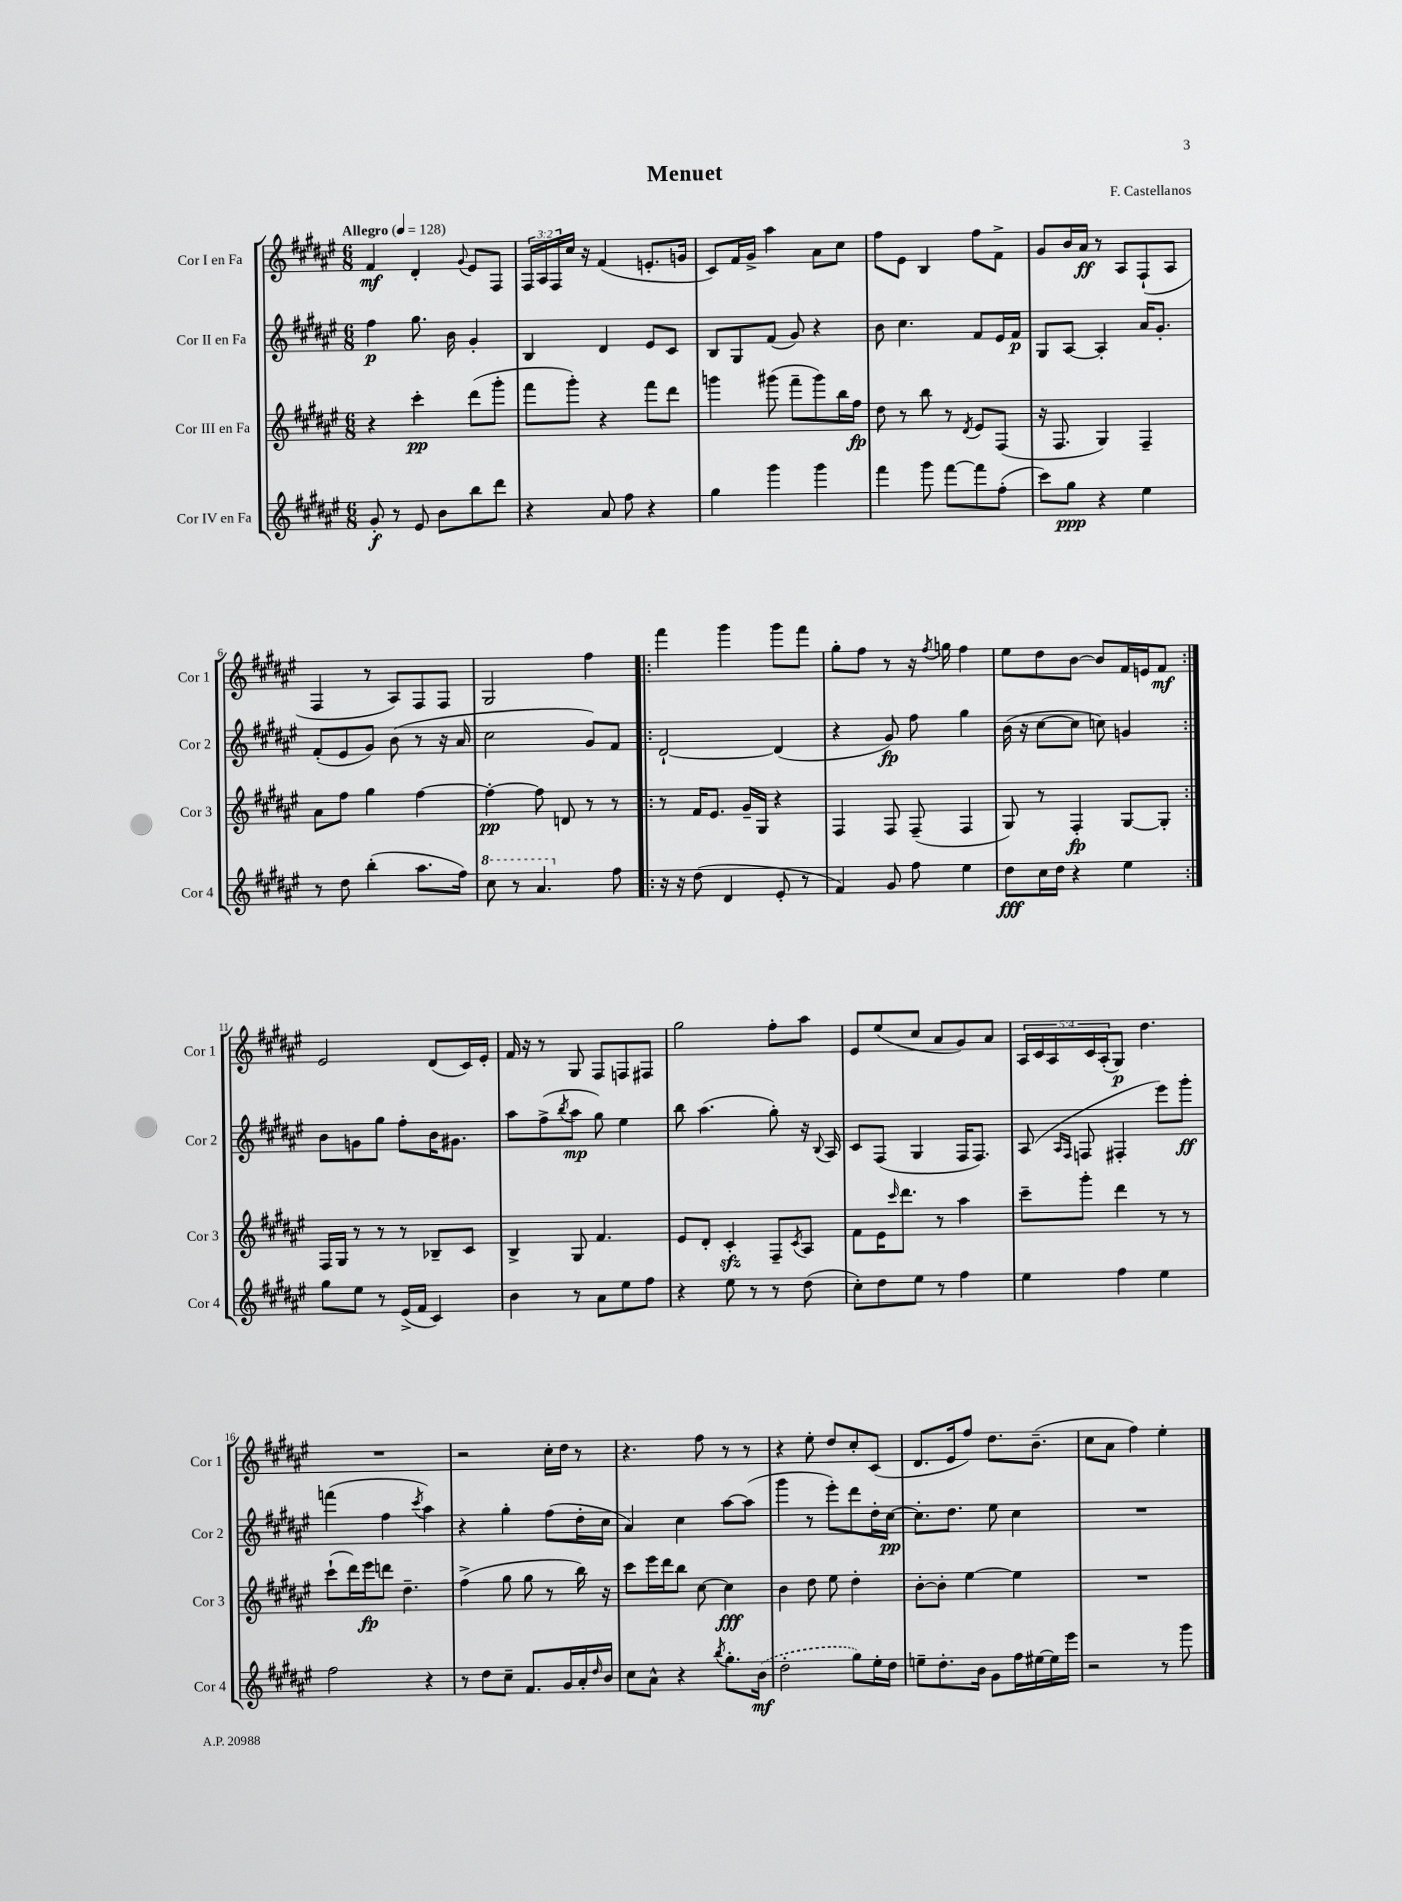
\header { title = "Menuet" composer = "F. Castellanos" }
<<
\new StaffGroup <<
\new Staff = "s0" \with { instrumentName = "Cor I en Fa" shortInstrumentName = "Cor 1" } {
    \clef treble \key fis \major \numericTimeSignature \time 6/8 \override Staff.TupletNumber.text = #tuplet-number::calc-fraction-text \tempo "Allegro" 4 = 128
    fis'4\mf dis'4-. \appoggiatura { gis'8 } eis'8 fis8 |
    \tuplet 3/2 { fis16 ais16 fis16 } cis''16 r16 fis'4( e'8.-. g'16 |
    cis'8) fis'16 gis'16-> ais''4 ais'8 cis''8 |
    fis''8 eis'8 b4 fis''8 fis'8-> |
    gis'8 b'16 ais'16\ff r8 ais8 fis8-!( ais8 |
    fis4 r8 ais8) fis8 fis8 |
    gis2 fis''4 |
    \repeat volta 2 { fis'''4 gis'''4 gis'''8 fis'''8 |
    gis''8-. fis''8 r8 r16 \acciaccatura { fis''8 } g''16 fis''4 |
    eis''8 dis''8 b'8~ b'8 fis'16 e'16 fis'8\mf | }
    eis'2 dis'8( cis'16) eis'16-. |
    fis'16 r16 r8 gis8 fis8 f8 fis8 |
    gis''2 fis''8-. ais''8 |
    eis'8 eis''8( cis''8 ais'8 gis'8) ais'8 |
    \tuplet 5/4 { ais16 cis'16 ais16 cis'16 ais16-.( } gis8\p) dis''4. |
    R2. |
    r2 cis''16-. dis''16 r8 |
    r4. fis''8 r8 r8 |
    r4 eis''8-. dis''8 cis''8-. cis'8( |
    dis'8. eis'16 fis''8) dis''8. b'8.--( |
    cis''8 ais'8 fis''4) eis''4-. \bar "|." |
}
\new Staff = "s1" \with { instrumentName = "Cor II en Fa" shortInstrumentName = "Cor 2" } {
    \clef treble \key fis \major \numericTimeSignature \time 6/8
    fis''4\p gis''8. b'16 gis'4-. |
    b4 dis'4 eis'8 cis'8 |
    b8 gis8 fis'8( gis'8) r4 |
    b'8 cis''4. fis'8 eis'16 fis'16\p |
    gis8 ais8~ ais4-. ais'16 gis'8.-. |
    fis'8-.( eis'8 gis'8) b'8( r8 r16 ais'16 |
    cis''2 gis'8) fis'8 |
    \repeat volta 2 { dis'2~-! dis'4( |
    r4 gis'8\fp) fis''8 gis''4 |
    b'16( r16 cis''8~ cis''8 c''8) g'4 | }
    b'8 g'8 gis''8 fis''8-. b'16 gis'8. |
    ais''8 fis''8->( \acciaccatura { b''8 } ais''8\mp gis''8) eis''4 |
    b''8 ais''4.( gis''8-.) r16 \appoggiatura { b8 } ais16 |
    cis'8 fis8( gis4 fis16 fis8.) |
    ais8( \grace { ais16 fis16 } f8 fis4-. eis'''8) gis'''8-.\ff |
    f'''4( fis''4 \acciaccatura { cis'''8 } ais''4) |
    r4 gis''4-. fis''8( dis''16-. cis''16 |
    ais'4) cis''4 ais''8~ ais''8( |
    gis'''4 r8 eis'''8-.) dis'''8 dis''16-. cis''16~\pp |
    cis''8.-. dis''8. eis''8 cis''4 |
    R2. \bar "|." |
}
\new Staff = "s2" \with { instrumentName = "Cor III en Fa" shortInstrumentName = "Cor 3" } {
    \clef treble \key fis \major \numericTimeSignature \time 6/8
    r4 cis'''4-.\pp dis'''8( gis'''8-. |
    fis'''8 gis'''8-.) r4 fis'''8 dis'''8 |
    g'''4 gis'''8( fis'''8-- gis'''8) b''16 fis''16\fp |
    dis''8 r8 b''8 r8 \acciaccatura { dis'8 } eis'8 fis8( |
    r16 fis8. gis4) fis4-- |
    ais'8 fis''8 gis''4 fis''4~ |
    fis''4~-.\pp fis''8 d'8 r8 r8 |
    \repeat volta 2 { r8 fis'16 eis'8. gis'16-- gis16 r4 |
    fis4 fis8 fis8--( fis4 |
    gis8) r8 fis4-.\fp gis8~ gis8-. | }
    fis16 gis16 r8 r8 r8 bes8-- cis'8 |
    b4-> gis8 fis'4. |
    eis'8 dis'8-. cis'4-.\sfz fis8-- \acciaccatura { cis'8 } ais8 |
    fis'8 eis'16 \grace { cis'''16 } dis'''8. r8 ais''4 |
    cis'''8-- gis'''8-. dis'''4 r8 r8 |
    cis'''8-!( dis'''16) eis'''16\fp d'''8 dis''4.-- |
    fis''4->( gis''8 gis''8 r8 b''16) r16 |
    cis'''8 eis'''16 dis'''16 b''8 cis''8~ cis''4\fff |
    b'4 dis''8 eis''8 dis''4-. |
    b'8~-. b'8-. eis''4~ eis''4 |
    R2. \bar "|." |
}
\new Staff = "s3" \with { instrumentName = "Cor IV en Fa" shortInstrumentName = "Cor 4" } {
    \clef treble \key fis \major \numericTimeSignature \time 6/8
    gis'8-.\f r8 eis'8 b'8 b''8 dis'''8 |
    r4 ais'8 fis''8 r4 |
    gis''4 gis'''4 gis'''4 |
    fis'''4 gis'''8 fis'''8~ fis'''8 fis''8-.( |
    cis'''8) gis''8\ppp r4 eis''4 |
    r8 dis''8 b''4-.( ais''8. fis''16) |
    \ottava #1 cis'''8 r8 ais''4. \ottava #0 fis''8 |
    \repeat volta 2 { r16 r16 dis''8( dis'4 eis'8-. r8 |
    fis'4) gis'8 fis''8 eis''4 |
    dis''8\fff cis''16 dis''16 r4 eis''4 | }
    gis''8 eis''8 r8 eis'16->( fis'16 cis'4) |
    b'4 r8 ais'8 eis''8 fis''8 |
    r4 eis''8 r8 r8 dis''8( |
    cis''8-.) dis''8 eis''8 r8 fis''4 |
    eis''4 fis''4 eis''4 |
    fis''2 r4 |
    r8 dis''8 cis''8-- fis'8. gis'16 ais'16-. \grace { dis''16 } b'16 |
    cis''8 ais'8-^ r4 \acciaccatura { b''8 } gis''8.-. \once \slurDashed b'16\mf( |
    dis''2-. gis''8) eis''16-. dis''16 |
    e''8-- dis''8.-. b'16 gis'8 fis''16 eis''16~ eis''16 eis'''16 |
    r2 r8 gis'''8 \bar "|." |
}
>>
>>
